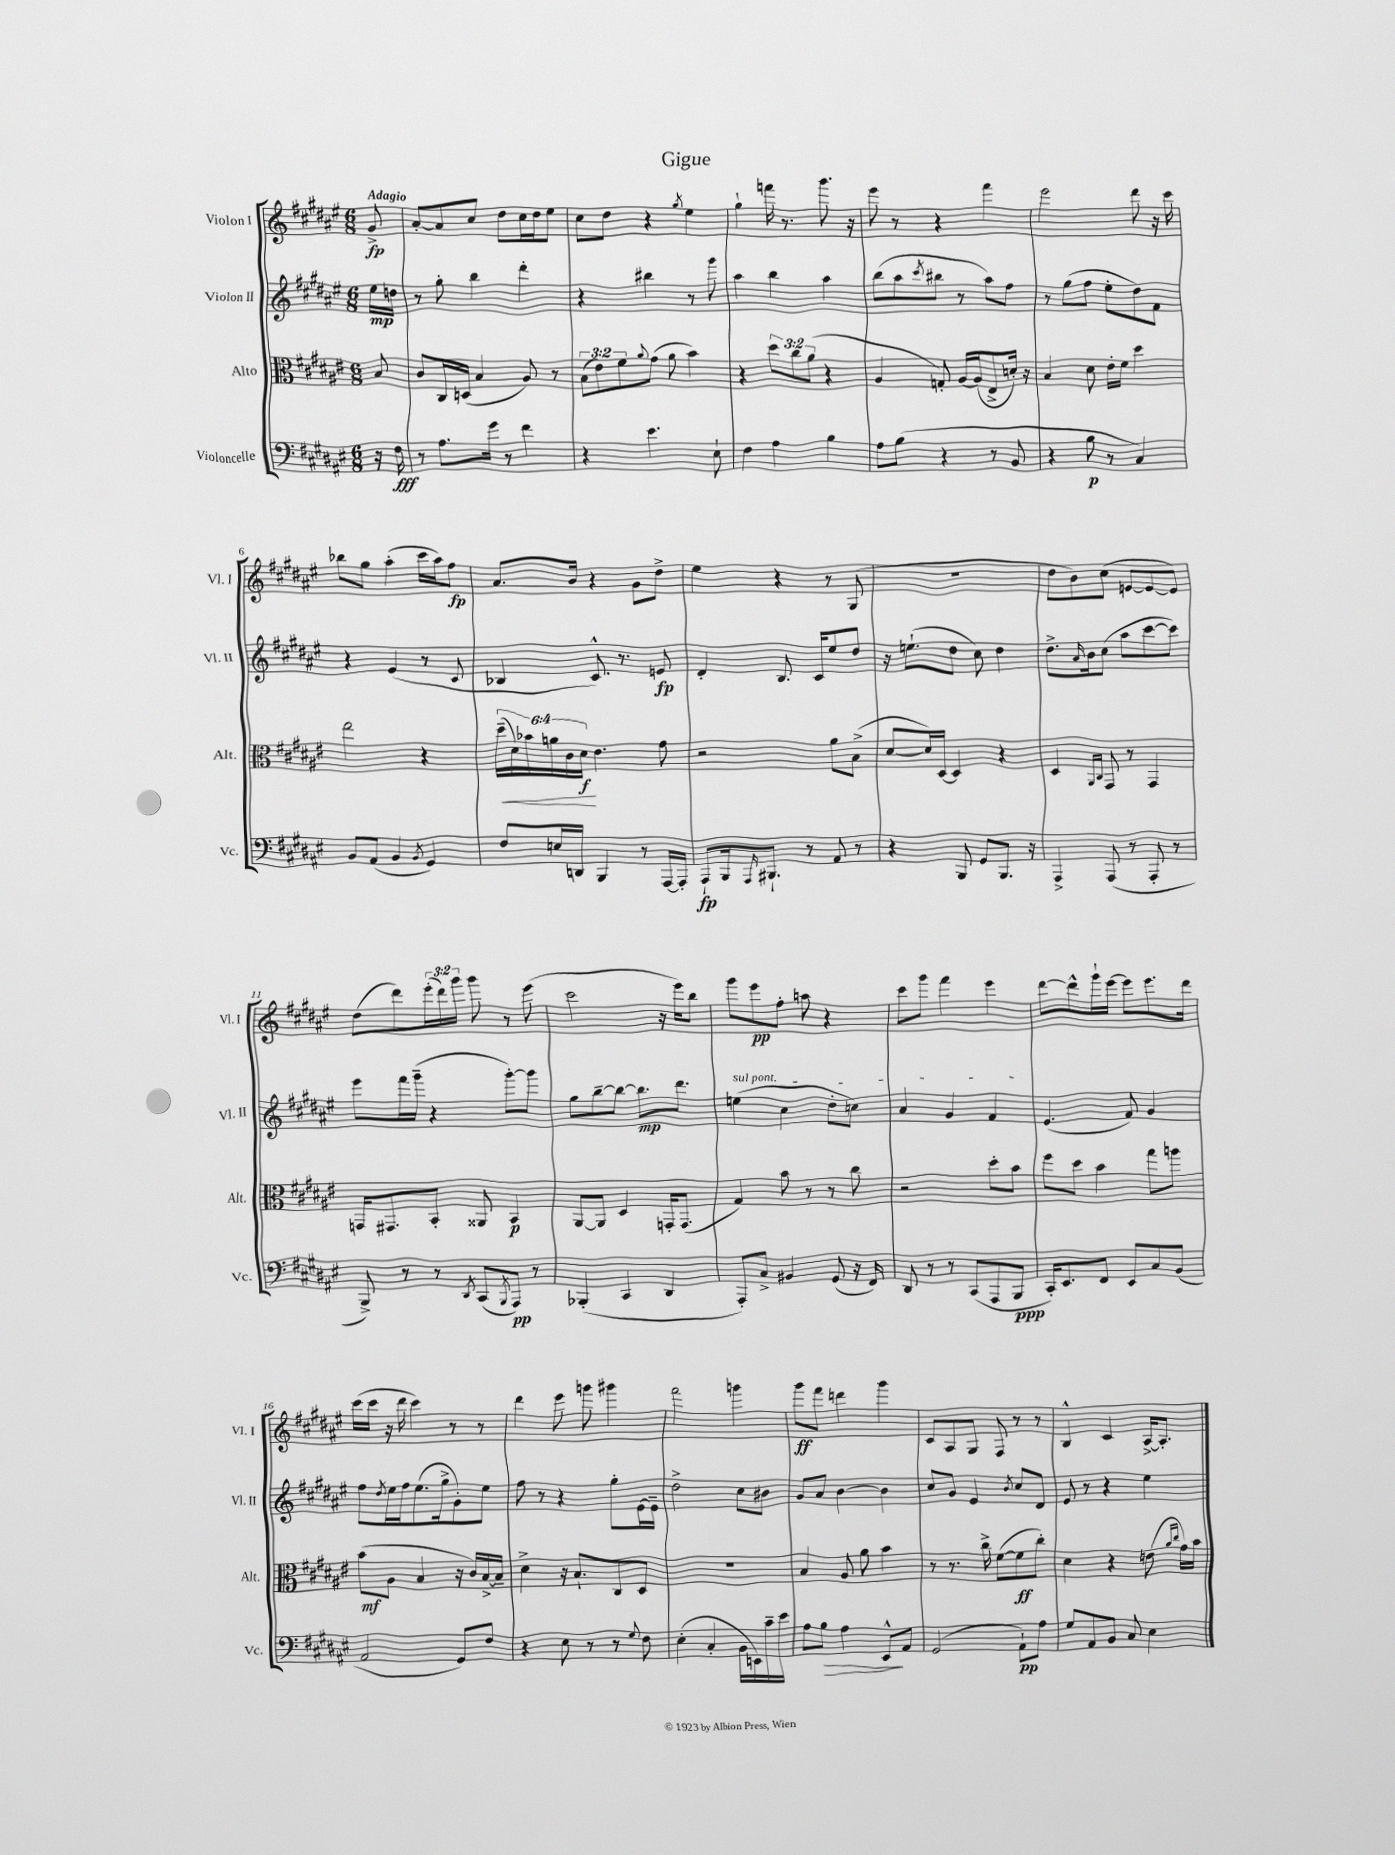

**kern	**kern	**kern	**kern
*staff4	*staff3	*staff2	*staff1
*clefF4	*clefC3	*clefG2	*clefG2
*k[f#c#g#d#a#e#]	*k[f#c#g#d#a#e#]	*k[f#c#g#d#a#e#]	*k[f#c#g#d#a#e#]
*M6/8	*M6/8	*M6/8	*M6/8
16r	8B	16ee#	8g#^
16F#	.	16dd	.
=	=	=	=
8r	8c#	8r	[8a#'
8.A#	16C#	8gg#'	8a#]
.	(16D	.	.
.	4B	4bb	8cc#
16g#	.	.	.
8r	.	.	8dd#
4f#	8A#)	4ddd#'	16cc#
.	.	.	16dd#
.	8r	.	8ee#
=	=	=	=
4r	(12B	4r	8cc#
.	12e#)	.	.
.	.	.	8dd#
.	12f#	.	.
.	8qqa#	.	.
4.e#	(8g#	4bb#	4r
.	8a#	.	.
.	.	.	8qgg#
.	4b)	8r	4ee#
8E#`	.	8ggg#	.
=	=	=	=
4F#	4r	4aa#	4gg#`
4A#	12dd#	4bb	16fff
.	.	.	8.r
.	12cc#	.	.
.	(12a#	.	.
4B	4r	4aa#	8.ggg#
.	.	.	16r
=	=	=	=
8A#	4A#	(8bb	8eee#
(8B	.	8aa#	8r
.	.	8qccc#	.
4r	8G')	8bb#	4r
.	[16A#	8r	.
.	(16A#]	.	.
8r	8E#^	8aa#)	4fff#
8BB	16d')	8ff#	.
.	16r	.	.
=	=	=	=
4r	4B	8r	2eee#
.	.	(8gg#	.
8B	8d#	8ff#	.
8r	16e#'	8ee#'	.
.	16f#	.	.
4C#)	4dd#	8dd#)	8ddd#
.	.	8f#	16r
.	.	.	16ccc#
=	=	=	=
8BB	2ee#	4r	8bb-
(8AA#	.	.	8gg#
4BB	.	(4e#	(4aa#'
8qBB	.	.	.
4GG#)	4r	8r	16ccc#
.	.	.	16aa#)
.	.	8c#	8ff#
=	=	=	=
8F#	(24dd#~	4B-	8.a#
.	24d#)	.	.
.	24b-	.	.
16E	24a	.	.
.	24c#	.	.
16DD	.	.	16b
.	24d#	.	.
4BBB	4.e#	8.c#^^)	4r
.	.	8.r	.
8r	.	.	8g#
[16AAA#	8g#	8e	8dd#^
16AAA#']	.	.	.
=	=	=	=
8AAA#`	2r	4d#'	4ee#
16BBB	.	.	.
16qqAAA#	.	.	.
8.BBB#`	.	.	.
.	.	8.B	4r
8r	.	.	.
.	.	16c#	.
8AA#	8a#	8ee#	8r
8r	(8B^	8dd#	(8G#
=	=	=	=
4r	[8d#	16r	2.r
.	.	(8.ee`	.
.	16d#])	.	.
.	[16D#	.	.
8BBB	4D#]	8dd#	.
8GG#	.	8cc#)	.
8.BBB	4r	4dd#	.
16r	.	.	.
=	=	=	=
4AAA#^	4D#	8.dd#^	8dd#
.	.	.	8b)
.	.	16qqa#	.
.	.	16b	.
.	16qqAA#	.	.
.	16qqC#	.	.
(8AAA#	8GG#	(8cc#	(8cc#
8r	8r	8aa#	[8e
8AAA#'	4GG#	[8ccc#	8e_
8r	.	8ccc#])	8e])
=	=	=	=
8BBB^)	16GG	8eee#	(8dd#
.	8.GG#	.	.
8r	.	16fff#	8ddd#)
.	.	(16ggg#~	.
8r	8BB'	4r	(24eee#'
.	.	.	24ddd#)
.	.	.	24ggg#
8qDD#	.	.	.
(8CC#	8AA##	.	8ggg#
8qBBB	.	.	.
8AAA#)	4BB	[8ggg#')	8r
8r	.	8ggg#]	(8eee#
=	=	=	=
(4BBB-'	[8AA#	8gg#	2ccc#
.	8AA#]	[8bb~	.
4CC#	4D#	8bb_	.
.	.	8.bb]	.
4DD#	16GG'	.	16r
.	(8.GG	8.ddd#	16eee#)
.	.	.	8bb
=	=	=	=
8AAA#')	4G#)	(4ee	8ggg#
8C#^	.	.	8eee#
4BB#	8b	4cc#	8ff#'
.	8r	.	8aa
(8GG#	8r	8dd#'	4r
16r	8cc#	8cc)	.
16FF#)	.	.	.
=	=	=	=
8DD#	2r	4a#	8ccc#
8r	.	.	8ggg#
8r	.	4g#	4fff#
(8CC#	.	.	.
8AAA#	8dd#'	4f#	4eee#
8BBB	8b	.	.
=	=	=	=
16CC#')	8ff#	(4.e#	[8ddd#
8.EE#	.	.	.
.	8dd#	.	8ddd#^^]
8FF#	4b	.	16ggg#`
.	.	.	[16eee#
8EE#	.	8f#)	8eee#]
8C#	8gg#	4g#	8.eee#
(8BB	8aa	.	.
.	.	.	16ddd#
=	=	=	=
2AA#	(8b	8ff#	(16ccc#
.	.	.	16ccc#
.	.	8qdd#	.
.	8A#	16ee#	16r
.	.	16ff#	16ddd#
.	4B	(8.ee#	4ccc#)
.	.	16gg#^	.
8GG#)	16r	8g#')	8r
.	16c#)	.	.
8F#	[16B^	8ee#	8r
.	16B~]	.	.
=	=	=	=
4r	4d#^	8ff#	4ddd#
.	.	8r	.
8E#	16r	4r	8eee#
.	8.B`	.	.
8r	.	.	8ggg
8r	8C#	8gg#'	4ggg#
8qqG#	.	.	.
8F#	8D#	[16e#	.
.	.	16e#~]	.
=	=	=	=
(4E#'	2.r	2dd#^	2fff#
4C#'	.	.	.
16BB	.	8cc#	4ggg
16EE)	.	.	.
16c#~	.	8b#	.
16e#	.	.	.
=	=	=	=
8A#	4B	8g#	8ggg#
8B	.	8a#	8fff#
4A#	8A#	[4b	4ddd
.	8a#	.	.
8EE#^^	4b	4b]	4ggg#
8AA#	.	.	.
=	=	=	=
(2GG#	8r	8cc#	8c#
.	8.r	8g#	8A#
.	.	4e#	8G#
.	16cc#^	.	.
.	([8f#	.	8F#
.	.	8qb	.
8AA#`)	8f#]	8cc#	8r
8A#	8cc#')	8d#	8r
=	=	=	=
8G#	4d#	8e#	4B^^
8AA#	.	8r	.
8BB	4r	4r	4c#
8C#	.	.	.
4E#	(8e	4ee#	[16A#^
.	.	.	8.A#']
.	16qqa#	.	.
.	16qqcc#	.	.
.	16g#)	.	.
.	16b	.	.
==	==	==	==
*-	*-	*-	*-
